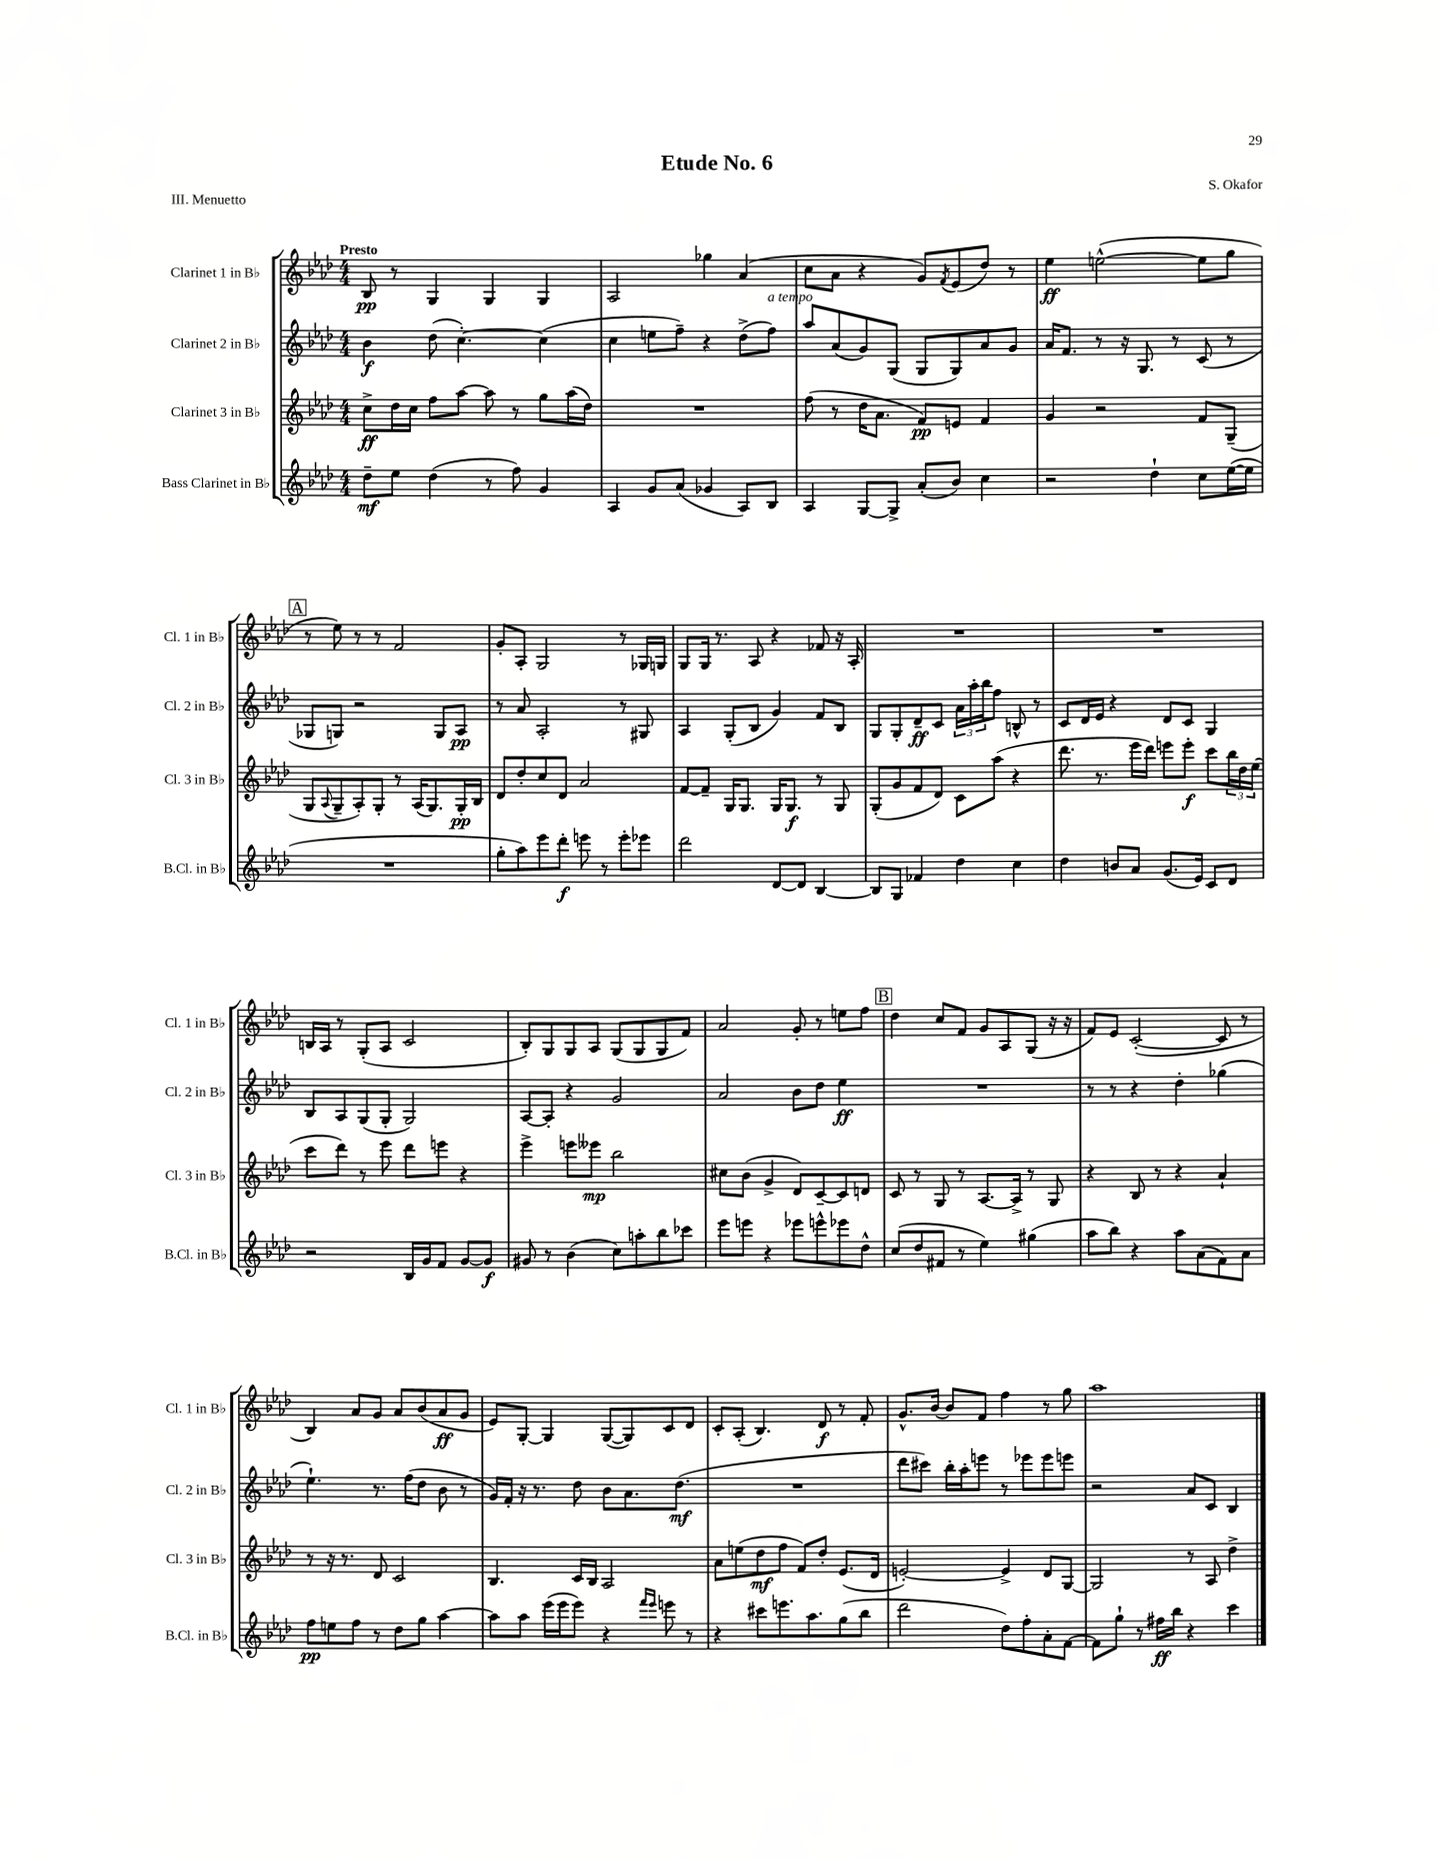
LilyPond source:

\header { title = "Etude No. 6" composer = "S. Okafor" piece = "III. Menuetto" }
<<
\new StaffGroup <<
\new Staff = "s0" \with { instrumentName = "Clarinet 1 in Bb" shortInstrumentName = "Cl. 1 in Bb" } {
    \clef treble \key aes \major \numericTimeSignature \time 4/4 \tempo "Presto"
    bes8\pp r8 g4 g4 g4 |
    aes2 ges''4 aes'4( |
    c''8 aes'8 r4 g'8) \acciaccatura { f'8 } ees'8( des''8) r8 |
    ees''4\ff e''2~-^( e''8 g''8 |
    \mark \markup { \box "A" } r8 ees''8) r8 r8 f'2 |
    g'8-. aes8-. g2 r8 ges16 g16 |
    g8 g16 r8. aes8 r4 fes'8 r16 aes16-. |
    R1 |
    R1 |
    b16 aes16 r8 g8-.( aes8 c'2 |
    bes8-.) g8 g8 aes8 g8( g8 g8 f'8) |
    aes'2 g'8-. r8 e''8 f''8 |
    \mark \markup { \box "B" } des''4 c''8 f'8 g'8 aes8 g8( r16 r16 |
    f'8) ees'8 c'2~-.( c'8 r8 |
    bes4) aes'8 g'8 aes'8 bes'8( aes'8\ff g'8 |
    ees'8) g8~-. g4 g8~( g8) c'8 des'8 |
    c'8-. aes8-.( bes4.) des'8\f r8 f'8-. |
    g'8.-^ bes'16~ bes'8 f'8 f''4 r8 g''8 |
    aes''1 \bar "|." |
}
\new Staff = "s1" \with { instrumentName = "Clarinet 2 in Bb" shortInstrumentName = "Cl. 2 in Bb" } {
    \clef treble \key aes \major \numericTimeSignature \time 4/4
    bes'4\f des''8( c''4.~-.) c''4( |
    c''4 e''8 f''8--) r4 des''8->( f''8^\markup { \italic "a tempo" }) |
    aes''8 aes'8( g'8) g8( g8 g8) aes'8 g'8 |
    aes'16 f'8. r8 r16 g8. r8 c'8( r8 |
    \mark \markup { \box "A" } ges8 g8) r2 g8 aes8\pp |
    r8 aes'8 aes2-. r8 gis8 |
    aes4 g8-.( bes8 g'4) f'8 bes8 |
    g8 g8-. des'8--\ff c'8 \tuplet 3/2 { aes'16 aes''16-. bes''16 } f''8 b8-^ r8 |
    c'8 des'16 ees'16 r4 des'8 c'8 g4 |
    bes8 aes8 g8( g8-. g2) |
    aes8~ aes8-. r4 g'2 |
    aes'2 bes'8 des''8 ees''4\ff |
    \mark \markup { \box "B" } R1 |
    r8 r8 r4 des''4-. ges''4( |
    ees''4.-!) r8. f''16( des''8 bes'8 r8 |
    g'16) f'16-. r16 r8. des''8 bes'8 aes'8. des''8.\mf( |
    R1 |
    des'''8 cis'''8) bes''16-. aes''16-. e'''8 r8 ees'''8 ees'''8 e'''8 |
    r2 aes'8 c'8 bes4 \bar "|." |
}
\new Staff = "s2" \with { instrumentName = "Clarinet 3 in Bb" shortInstrumentName = "Cl. 3 in Bb" } {
    \clef treble \key aes \major \numericTimeSignature \time 4/4
    c''8->\ff des''16 c''16 f''8 aes''8~ aes''8 r8 g''8 aes''16( des''16) |
    R1 |
    f''8( r8 des''16 aes'8. f'8\pp) e'8 f'4 |
    g'4 r2 f'8 g8--( |
    \mark \markup { \box "A" } g8 \appoggiatura { aes8 } g8-- aes8-.) g8-. r8 aes16( g8.) g16-.\pp bes16 |
    des'8 des''8-. c''8 des'8 aes'2 |
    f'8~ f'8-- g16 g8. g16 g8.\f r8 g8 |
    g8-.( g'8 f'8 des'8) c'8 aes''8( r4 |
    des'''8. r8. ees'''16 des'''16) e'''8 e'''8-.\f c'''8 \tuplet 3/2 { bes''16 des''16 ees''16( } |
    c'''8 des'''8) r8 ees'''8 des'''8 e'''8 r4 |
    ees'''4-> e'''8 eeses'''8\mp bes''2 |
    cis''8 bes'8( g'4-> des'8) c'8~-- c'8 d'8 |
    \mark \markup { \box "B" } c'8 r8 g8 r8 aes8.~ aes16-> r8 g8 |
    r4 bes8 r8 r4 aes'4-! |
    r8 r16 r8. des'8 c'2 |
    bes4. c'16 bes16 aes2 |
    aes'8 e''8( des''8\mf f''8 f'8) des''8-. ees'8.( des'16 |
    e'2~-.) e'4-> des'8 g8~ |
    g2 r8 aes8 des''4-> \bar "|." |
}
\new Staff = "s3" \with { instrumentName = "Bass Clarinet in Bb" shortInstrumentName = "B.Cl. in Bb" } {
    \clef treble \key aes \major \numericTimeSignature \time 4/4
    des''8--\mf ees''8 des''4( r8 f''8) g'4 |
    aes4 g'8 aes'8( ges'4 aes8) bes8 |
    aes4 g8~ g8-> aes'8-.( bes'8) c''4 |
    r2 des''4-! c''8 ees''16~( ees''16 |
    \mark \markup { \box "A" } R1 |
    g''8-. aes''8) ees'''8 des'''8-.\f e'''8 r8 e'''8-. ees'''8 |
    des'''2 des'8~ des'8 bes4~ |
    bes8 g8 fes'4 des''4 c''4 |
    des''4 b'8 aes'8 g'8.( ees'16) c'8 des'8 |
    r2 bes16 g'16 f'8 g'8~ g'8\f |
    gis'8 r8 bes'4( c''8) a''8-. bes''8 ces'''8 |
    ees'''8 e'''8 r4 ees'''8 e'''8-^ ees'''8 des''8-^ |
    \mark \markup { \box "B" } c''8( des''8 fis'8 r8 ees''4) gis''4( |
    aes''8 bes''8) r4 aes''8 aes'8( f'8) aes'8 |
    f''8\pp e''8 f''8 r8 des''8 g''8 aes''4~ |
    aes''8 aes''8 ees'''16( ees'''16 ees'''8) r4 \grace { f'''16 ees'''16 } e'''8 r8 |
    r4 cis'''8 e'''8. aes''8. g''8( bes''8 |
    des'''2 des''8) f''8-. aes'8-. f'8~ |
    f'8 g''8-! r8 fis''16\ff bes''16 r4 c'''4 \bar "|." |
}
>>
>>
\layout { \context { \Score \remove "Bar_number_engraver" } }
